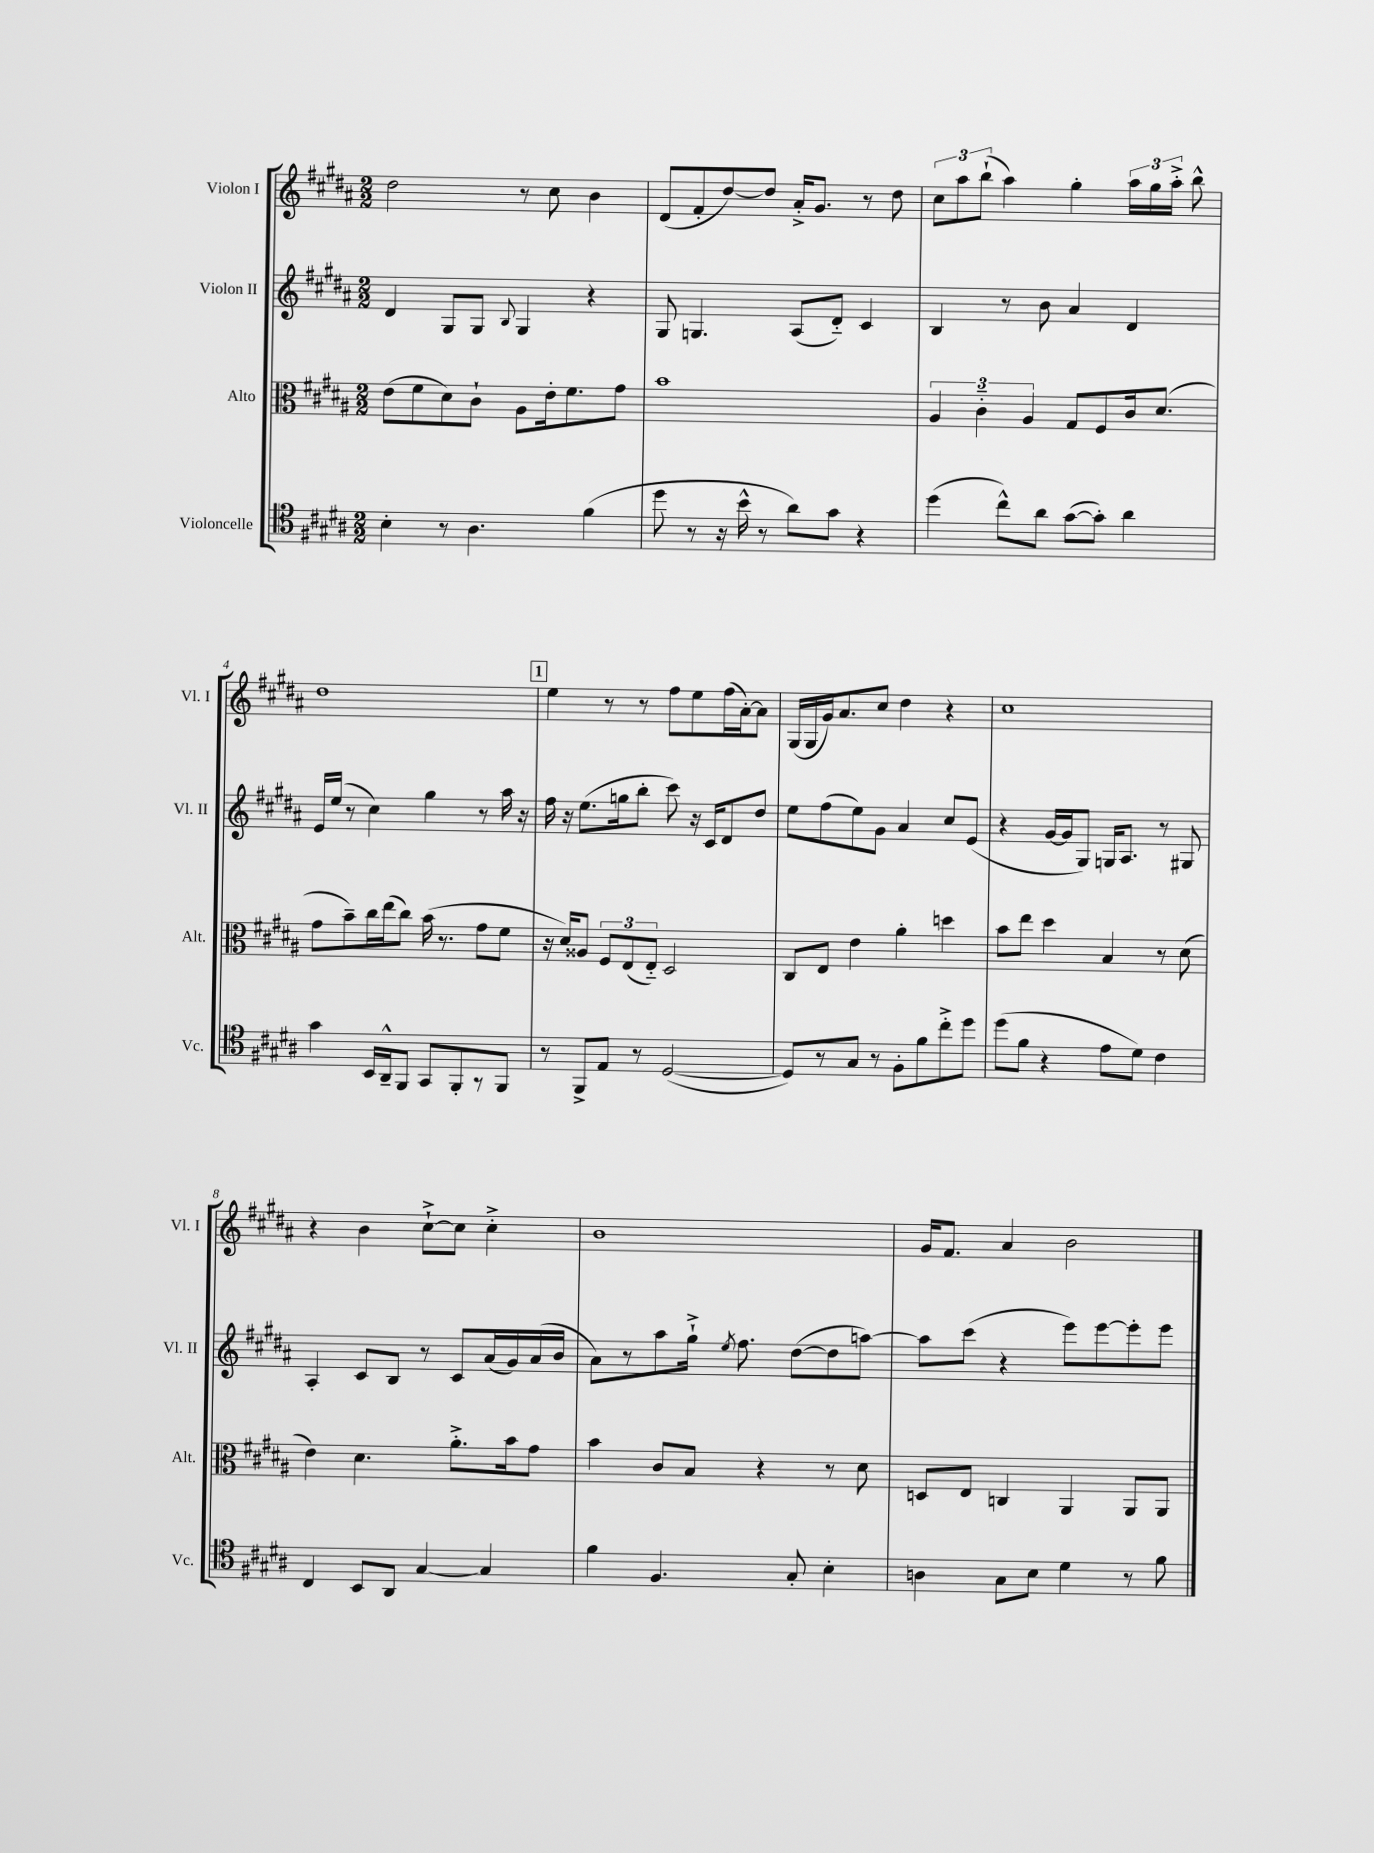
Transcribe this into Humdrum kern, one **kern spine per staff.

**kern	**kern	**kern	**kern
*staff4	*staff3	*staff2	*staff1
*clefC4	*clefC3	*clefG2	*clefG2
*k[f#c#g#d#a#]	*k[f#c#g#d#a#]	*k[f#c#g#d#a#]	*k[f#c#g#d#a#]
*M2/2	*M2/2	*M2/2	*M2/2
4B'\	(8e\L	4d#/	2dd#\
.	8f#\	.	.
8r	8d#\)	8G#/L	.
4.A#\	8c#`\J	8G#/J	.
.	.	8qqB/	.
.	8A#\L	4G#/	8r
.	16e'\k	.	8cc#\
.	8.f#\	.	.
(4f#\	.	4r	4b\
.	8g#\J	.	.
=	=	=	=
8dd#\	1b	8G#/	(8d#/L
8r	.	4.G/	8f#'/
16r	.	.	[8dd#/)
16b^^\	.	.	.
8r	.	.	8dd#/]J
8a#\L)	.	(8A#/L	16a#'^/LK
.	.	.	8.g#/J
8g#\J	.	8d#'~/J)	.
4r	.	4c#/	8r
.	.	.	8dd#\
=	=	=	=
(4dd#\	6A#/	4B/	12cc#\L
.	.	.	12aa#\
.	6c#'~\	.	(12bb`\J
8cc#^^\L)	.	8r	4aa#\)
.	6A#/	.	.
8a#\J	.	8b\	.
([8g#\L	8G#/L	4a#/	4gg#'\
8g#'\]J)	8F#/	.	.
4a#\	16c#/k	4d#/	24aa#\LL
.	.	.	24gg#\
.	(8.d#/J	.	.
.	.	.	24aa#'^\JJ
.	.	.	8bb^^\
=	=	=	=
4g#\	8g#\L	16e/LL	1dd#
.	.	(16ee/JJ	.
.	8b~\)	8r	.
16BB/LL	16cc#\L	4cc#\)	.
16AA#~^^/J	(16ee\J	.	.
8FF#/J	8cc#\J)	.	.
8GG#/L	(16b\	4gg#\	.
.	8.r	.	.
8FF#'/	.	.	.
8r	8g#\L	8r	.
8FF#/J	8f#\J	16aa#\	.
.	.	16r	.
=	=	=	=
8r	16r	16ff#\	4ee\
.	16d#/LK)	16r	.
8FF#^/L	8A##/J	(8.ee\L	.
8E/J	12F#/L	.	8r
.	.	16gg\k	.
.	(12E/	.	.
8r	.	8bb'\J	8r
.	12E'~/J)	.	.
([2D#/	2D#/	8ccc#\)	8ff#\L
.	.	16r	8ee\
.	.	16c#/LK	.
.	.	8d#/	(16ff#\L
.	.	.	[16a#'\J)
.	.	8dd#/J	8a#\]J
=	=	=	=
8D#/]L)	8C#/L	8ee\L	(16G#/LL
.	.	.	16G#/
8r	8E/J	(8ff#\	16g#/J)
.	.	.	8.a#/
8G#/J	4e\	8ee\)	.
8r	.	8g#\J	8cc#/J
8F#'\L	4a#'\	4a#/	4dd#\
8f#\	.	.	.
8cc#'^\	4dd\	8cc#/L	4r
8dd#\J	.	(8e/J	.
=	=	=	=
(8dd#\L	8b\L	4r	1cc#
8f#\J	8ee\J	.	.
4r	4dd#\	[16g#/LL	.
.	.	16g#/]J	.
.	.	8G#/J)	.
8e\L	4B/	16G/LK	.
.	.	8.A#/J	.
8d#\J)	.	.	.
4c#\	8r	8r	.
.	(8d#\	8G#/	.
=	=	=	=
4C#/	4e\)	4A#'/	4r
8BB/L	4.d#\	8c#/L	4b\
8AA#/J	.	8B/J	.
[4G#/	.	8r	[8cc#`^\L
.	8.a#'^\L	8c#/L	8cc#\]J
4G#/]	.	(16a#/L	4cc#'^\
.	16b\k	16g#/)	.
.	8g#\J	(16a#/	.
.	.	16b/JJ	.
=	=	=	=
4f#\	4b\	8a#\L)	1b
.	.	8r	.
4.F#/	8c#/L	8aa#\	.
.	8B/J	16gg#`^\Jk	.
.	.	8qee/	.
.	.	8.ff#\	.
.	4r	.	.
8G#'/	.	([8dd#\L	.
4B'\	8r	8dd#\]	.
.	8d#\	[8aa\J)	.
=	=	=	=
4A\	8D/L	8aa\]L	16g#/LK
.	.	.	8.f#/J
.	8E/J	(8ccc#\J	.
8G#\L	4C/	4r	4a#/
8B\J	.	.	.
4d#\	4AA#/	8eee\L)	2b\
.	.	[8eee\	.
8r	8AA#/L	8eee'\]	.
8f#\	8AA#/J	8eee\J	.
==	==	==	==
*-	*-	*-	*-
